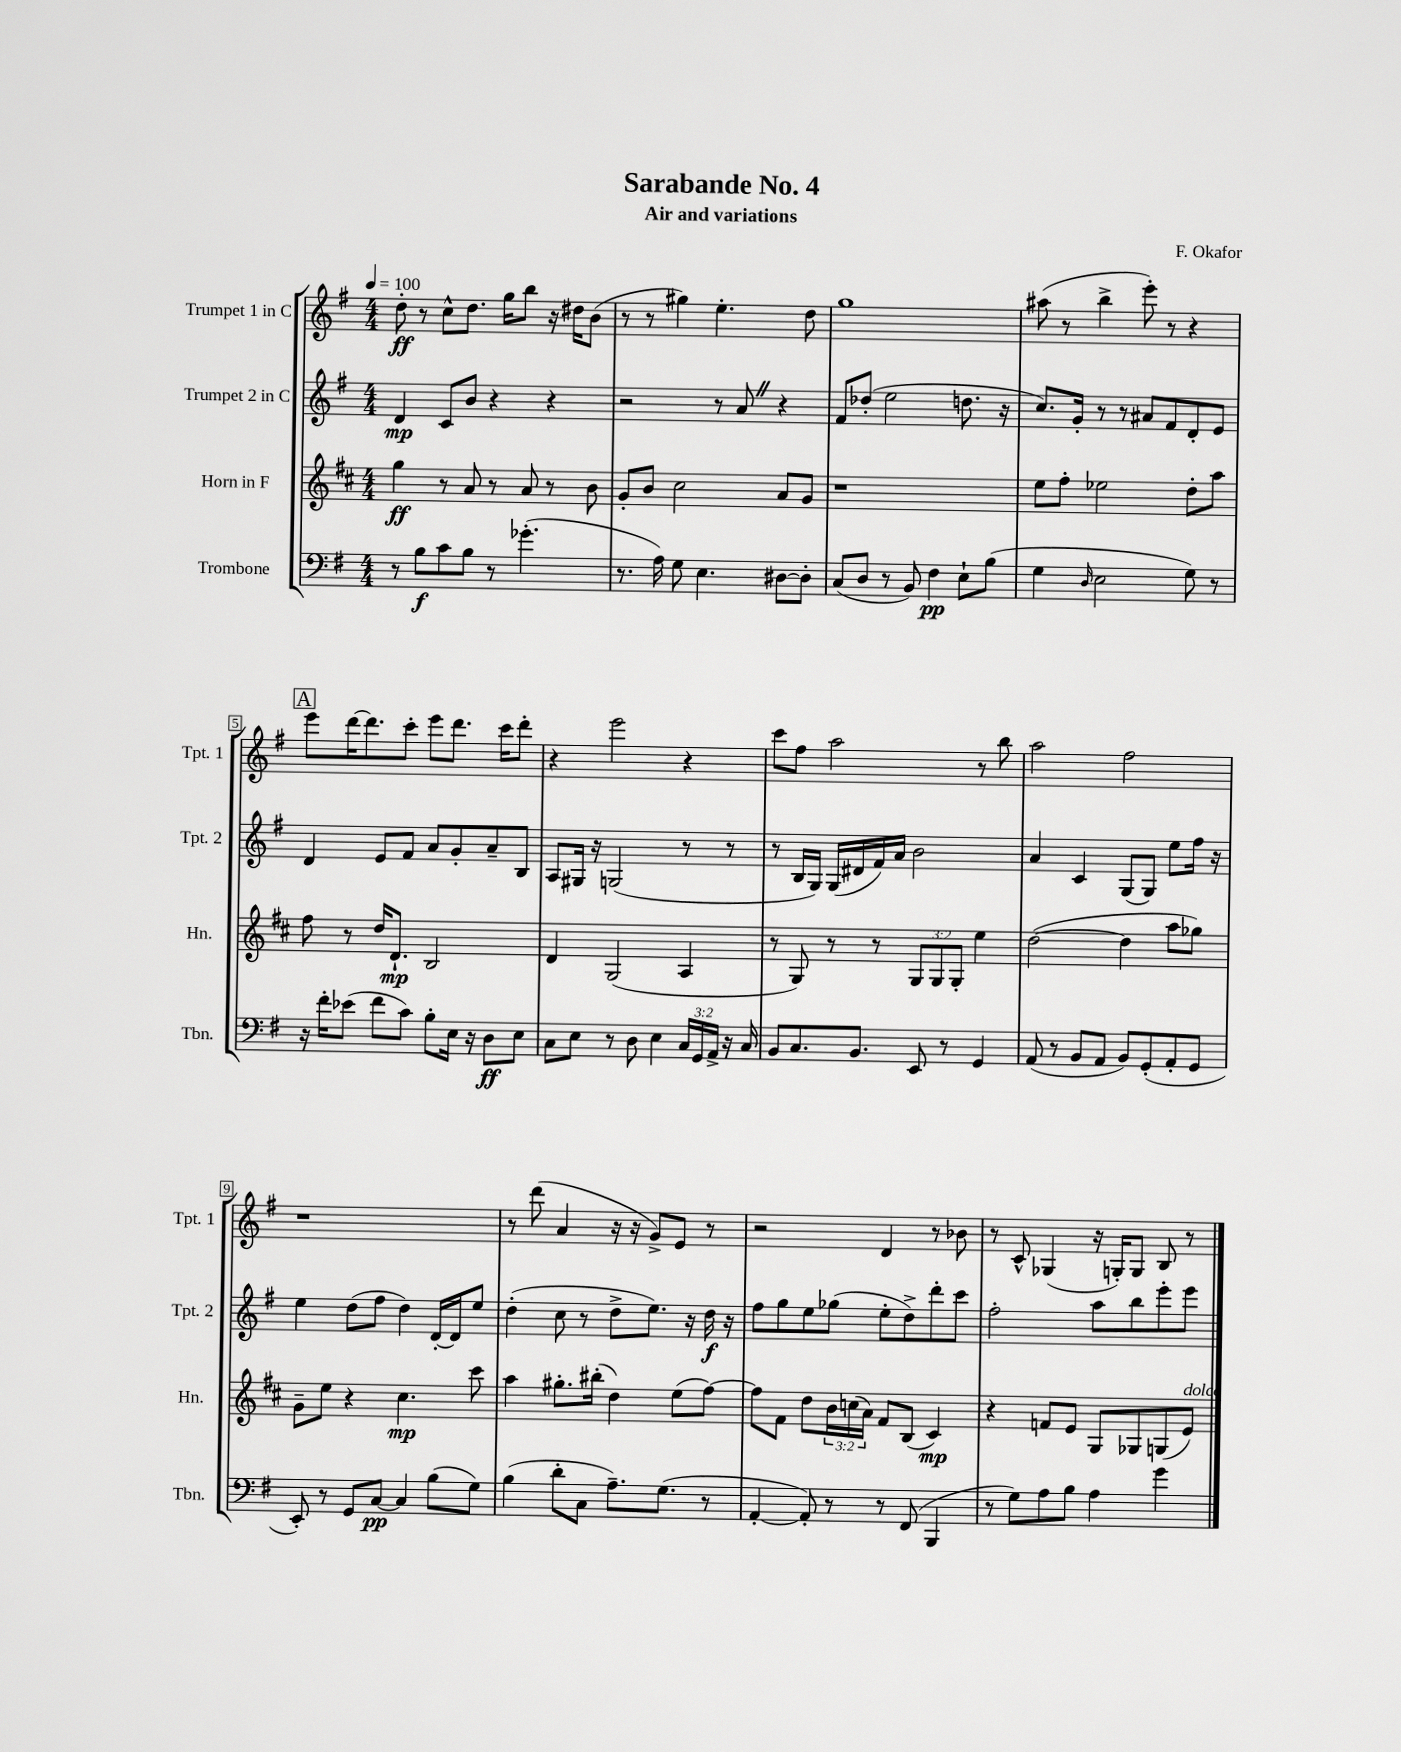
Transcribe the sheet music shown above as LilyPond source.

\header { title = "Sarabande No. 4" composer = "F. Okafor" subtitle = "Air and variations" }
<<
\new StaffGroup <<
\new Staff = "s0" \with { instrumentName = "Trumpet 1 in C" shortInstrumentName = "Tpt. 1" } {
    \clef treble \key g \major \numericTimeSignature \time 4/4 \tempo 4 = 100
    d''8-.\ff r8 c''8-^ d''8. g''16 b''8 r16 dis''16 b'8( |
    r8 r8 gis''4) e''4.-. d''8 |
    g''1 |
    ais''8( r8 b''4-> e'''8-.) r8 r4 |
    \mark \markup { \box "A" } e'''8 d'''16~ d'''8. c'''8-. e'''8 d'''8. c'''16 d'''8-. |
    r4 e'''2 r4 |
    c'''8 fis''8 a''2 r8 b''8 |
    a''2 fis''2 |
    r1 |
    r8 d'''8( a'4 r16 r16 g'8->) e'8 r8 |
    r2 d'4 r8 bes'8 |
    r8 c'8-^ ges4( r16 g16-.) g8 b8 r8 \bar "|." |
}
\new Staff = "s1" \with { instrumentName = "Trumpet 2 in C" shortInstrumentName = "Tpt. 2" } {
    \clef treble \key g \major \numericTimeSignature \time 4/4
    d'4\mp c'8 b'8 r4 r4 |
    r2 r8 a'8 \once \override BreathingSign.text = \markup { \musicglyph "scripts.caesura.straight" } \breathe r4 |
    fis'8 des''8-.( e''2 d''8. r16 |
    c''8.) g'16-. r8 r8 ais'8 fis'8 d'8-. e'8 |
    \mark \markup { \box "A" } d'4 e'8 fis'8 a'8 g'8-. a'8-- b8 |
    a8 gis16 r16 g2( r8 r8 |
    r8 b16 g16) g16( dis'16 fis'16) a'16 b'2 |
    a'4 c'4 g8( g8) e''8 fis''16 r16 |
    e''4 d''8( fis''8 d''4) d'16~-. d'16 e''8 |
    d''4-.( c''8 r8 d''8-> e''8.) r16 d''16\f r16 |
    fis''8 g''8 e''8 ges''8( e''8-. d''8->) d'''8-. c'''8 |
    fis''2-. a''8 b''8 e'''8-. e'''8 \bar "|." |
}
\new Staff = "s2" \with { instrumentName = "Horn in F" shortInstrumentName = "Hn." } {
    \clef treble \key d \major \numericTimeSignature \time 4/4 \override Staff.TupletNumber.text = #tuplet-number::calc-fraction-text
    g''4\ff r8 a'8 r8 a'8 r8 b'8 |
    g'8-. b'8 cis''2 a'8 g'8 |
    r1 |
    e''8 fis''8-. ees''2 d''8-. a''8 |
    \mark \markup { \box "A" } fis''8 r8 d''16 d'8.-!\mp b2 |
    d'4 g2( a4 |
    r8 g8) r8 r8 \tuplet 3/2 { g8 g8 g8-. } e''4 |
    d''2~( d''4 a''8 ges''8) |
    g'8-- e''8 r4 cis''4.\mp cis'''8 |
    a''4 gis''8.-. bis''16-.( d''4) e''8( fis''8~) |
    fis''8 fis'8 d''8 \tuplet 3/2 { b'16 c''16( a'16) } fis'8 b8( cis'4\mp) |
    r4 f'8 e'8 g8 ges8 g8( e'8^\markup { \italic "dolce" }) \bar "|." |
}
\new Staff = "s3" \with { instrumentName = "Trombone" shortInstrumentName = "Tbn." } {
    \clef bass \key g \major \numericTimeSignature \time 4/4 \override Staff.TupletNumber.text = #tuplet-number::calc-fraction-text
    r8 b8\f c'8 b8 r8 ges'4.-.( |
    r8. a16) g8 e4. dis8~ dis8-. |
    c8( d8 r8 b,8) fis4\pp e8-! b8( |
    g4 \grace { d16 } e2 g8) r8 |
    \mark \markup { \box "A" } r16 fis'16-. ees'8( fis'8 c'8) b8-. e16 r16 d8\ff e8 |
    c8 e8 r8 d8 e4 \tuplet 3/2 { c16 g,16 a,16-> } r16 c16 |
    b,8 c8. b,8. e,8 r8 g,4 |
    a,8( r8 b,8 a,8 b,8) g,8-.( a,8-. g,8 |
    e,8-.) r8 g,8 c8~\pp c4 b8( g8) |
    b4( d'8-. c8 a8.--) g8.( r8 |
    a,4~-. a,8-.) r8 r8 fis,8( b,,4 |
    r8 g8) a8 b8 a4 g'4 \bar "|." |
}
>>
>>
\layout { \context { \Score \override BarNumber.stencil = #(make-stencil-boxer 0.1 0.3 ly:text-interface::print) } }
